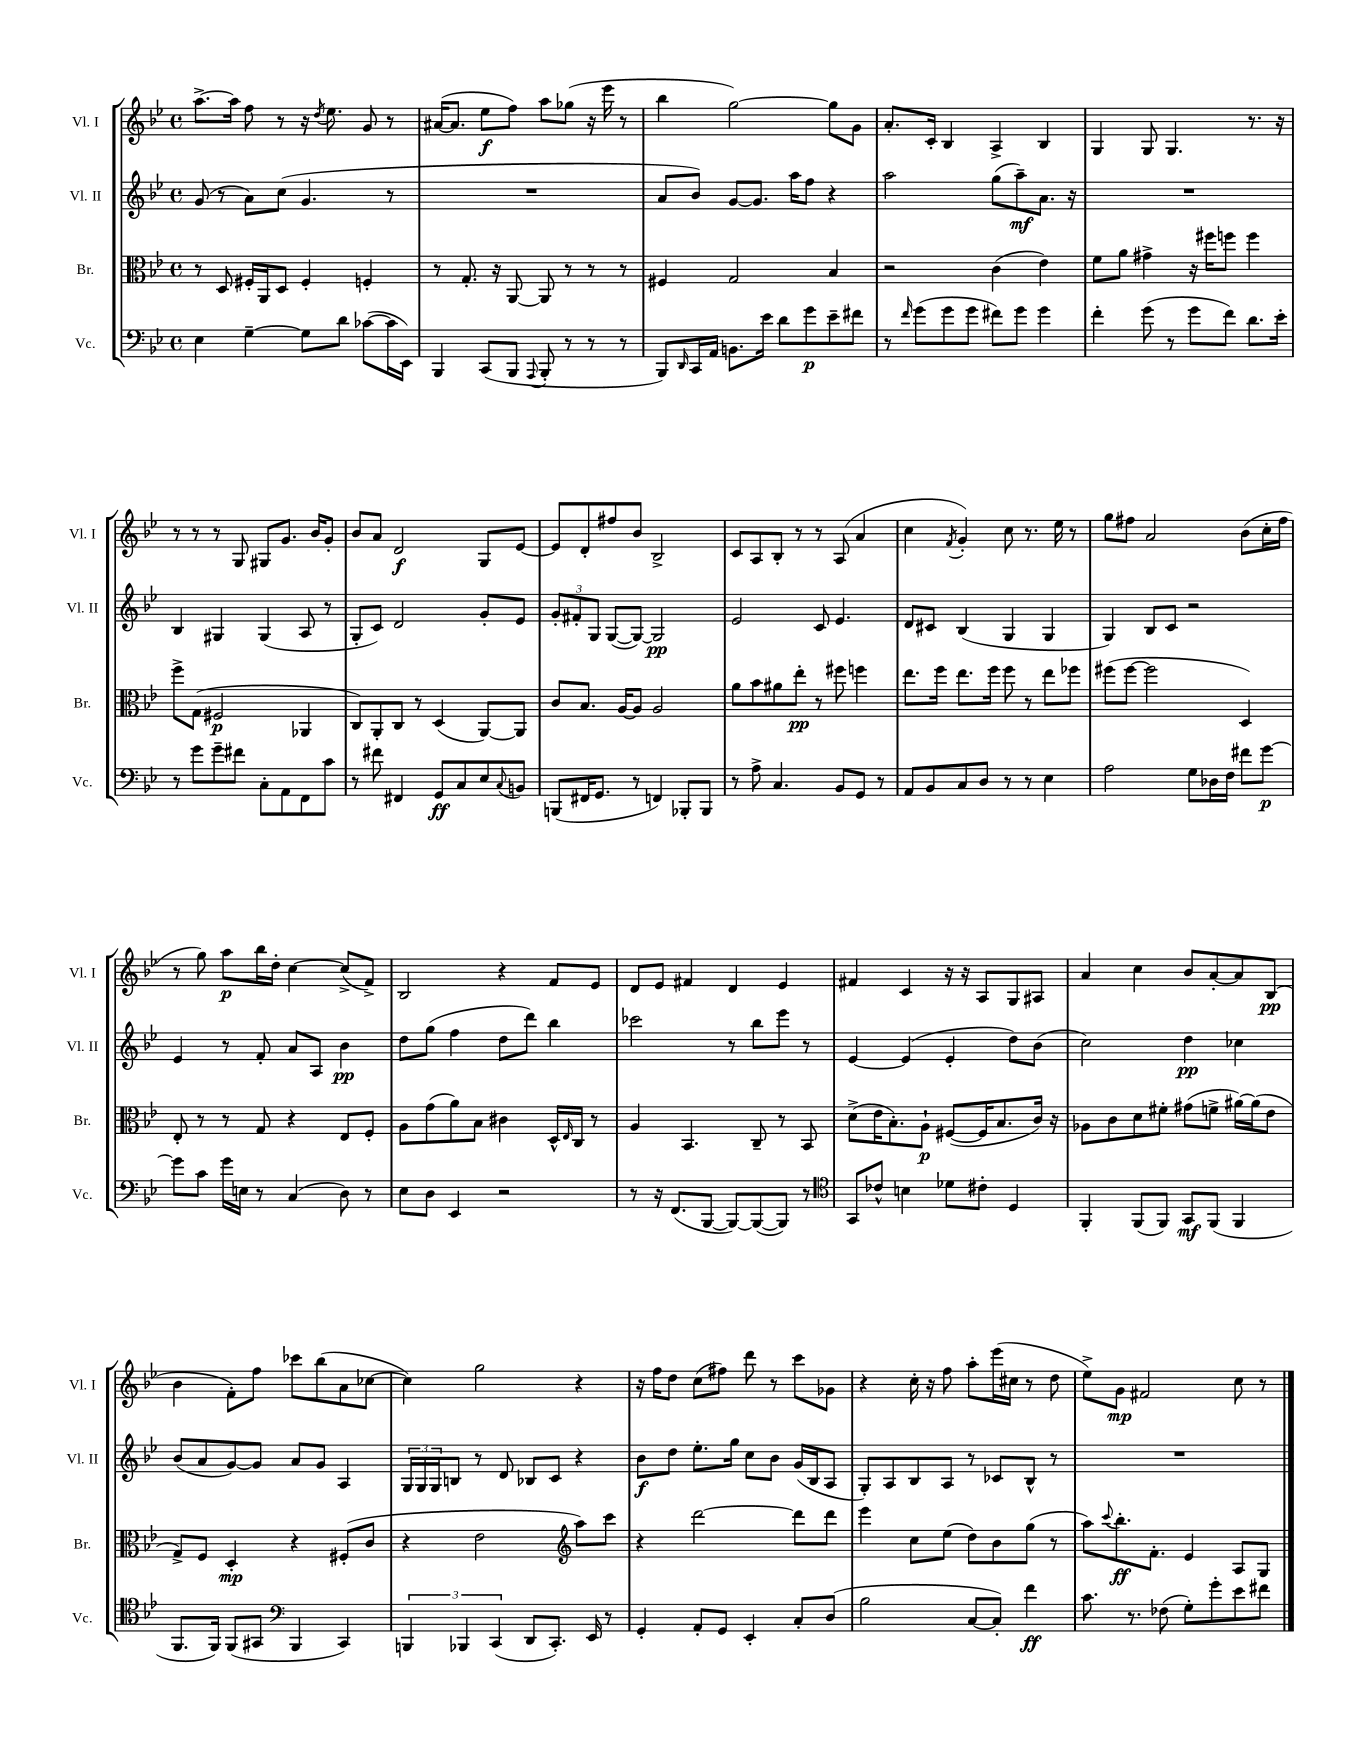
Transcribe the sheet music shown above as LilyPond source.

<<
\new StaffGroup <<
\new Staff = "s0" \with { instrumentName = "Vl. I" shortInstrumentName = "Vl. I" } {
    \clef treble \key bes \major \defaultTimeSignature \time 4/4
    a''8.~-> a''16 f''8 r8 r16 \acciaccatura { d''8 } ees''8. g'8 r8 |
    ais'16~( ais'8. ees''8\f f''8) a''8 ges''8( r16 ees'''16 r8 |
    bes''4 g''2~) g''8 g'8 |
    a'8.-. c'16-. bes4 a4-> bes4 |
    g4 g8 g4. r8. r16 |
    r8 r8 r8 g8 gis8 g'8. bes'16 g'8-. |
    bes'8 a'8 d'2\f g8 ees'8~ |
    ees'8 d'8-. fis''8 bes'8 bes2-> |
    c'8 a8 bes8-. r8 r8 a8( a'4 |
    c''4 \acciaccatura { f'8 } g'4-.) c''8 r8. ees''16 r8 |
    g''8 fis''8 a'2 bes'8( c''16-. fis''16 |
    r8 g''8) a''8\p bes''16 d''16-. c''4~ c''8->( f'8->) |
    bes2 r4 f'8 ees'8 |
    d'8 ees'8 fis'4 d'4 ees'4 |
    fis'4 c'4 r16 r16 a8 g8 ais8 |
    a'4 c''4 bes'8 a'8~-. a'8 bes8\pp( |
    bes'4 f'8-.) f''8 ces'''8 bes''8( a'8 ces''8~ |
    ces''4) g''2 r4 |
    r16 f''16 d''8 c''8( fis''8) d'''8 r8 c'''8 ges'8 |
    r4 c''16-. r16 f''8 a''8-. ees'''16( cis''16 r8 d''8 |
    ees''8->) g'8\mp fis'2 c''8 r8 \bar "|." |
}
\new Staff = "s1" \with { instrumentName = "Vl. II" shortInstrumentName = "Vl. II" } {
    \clef treble \key bes \major \defaultTimeSignature \time 4/4
    g'8( r8 a'8) c''8( g'4. r8 |
    R1 |
    a'8 bes'8) g'8~ g'8. a''16 f''8 r4 |
    a''2 g''8( a''8--\mf) a'8. r16 |
    R1 |
    bes4 gis4 gis4( a8 r8 |
    g8-. c'8) d'2 g'8-. ees'8 |
    \tuplet 3/2 { g'8-. fis'8-. g8 } g8~( g8~) g2\pp |
    ees'2 c'8 ees'4. |
    d'8 cis'8 bes4( g4 g4 |
    g4) bes8 c'8 r2 |
    ees'4 r8 f'8-. a'8 a8 bes'4\pp |
    d''8 g''8( f''4 d''8 d'''8) bes''4 |
    ces'''2 r8 bes''8 ees'''8 r8 |
    ees'4~ ees'4( ees'4-. d''8) bes'8( |
    c''2) d''4\pp ces''4 |
    bes'8( a'8 g'8~) g'8 a'8 g'8 a4 |
    \tuplet 3/2 { g16 g16 g16 } b8 r8 d'8 bes8 c'8 r4 |
    bes'8\f d''8 ees''8.-. g''16 c''8 bes'8 g'16( bes16 a8 |
    g8-.) a8 bes8 a8 r8 ces'8 bes8-^ r8 |
    R1 \bar "|." |
}
\new Staff = "s2" \with { instrumentName = "Br." shortInstrumentName = "Br." } {
    \clef alto \key bes \major \defaultTimeSignature \time 4/4
    r8 d8 fis16-. a,16 d8 fis4-. f4-. |
    r8 g8.-. r16 a,8~ a,8 r8 r8 r8 |
    fis4 g2 bes4 |
    r2 c'4( ees'4) |
    f'8 a'8 gis'4-> r16 fis''16 f''8 f''4 |
    f''8-> g8( fis2\p aes,4 |
    c8) a,8-. c8 r8 d4( a,8~) a,8 |
    c'8 bes8. a16~ a8 a2 |
    a'8 bes'8 ais'8 ees''8-.\pp r8 fis''8 f''4 |
    ees''8. f''16 ees''8. f''16 f''8 r8 ees''8 fes''8 |
    fis''8( fis''8~ fis''2 d4) |
    ees8-. r8 r8 g8 r4 ees8 f8-. |
    a8 g'8( a'8) bes8 cis'4 d16-^ \grace { ees16 } c16 r8 |
    a4 bes,4. c8-- r8 bes,8 |
    d'8->( ees'16 bes8.-.) a8-!\p fis8~( fis16 bes8. c'16) r16 |
    aes8 c'8 d'8 fis'8-. gis'8( f'8-> ais'16~) ais'16( ees'8 |
    g8->) f8 d4-.\mp r4 fis8-.( c'8 |
    r4 ees'2 \clef treble a''8) c'''8 |
    r4 d'''2~ d'''8 d'''8 |
    ees'''4 c''8 ees''8( d''8) bes'8 g''8( r8 |
    a''8) \appoggiatura { c'''8 } bes''8.-.\ff f'8.-. ees'4 a8 g8 \bar "|." |
}
\new Staff = "s3" \with { instrumentName = "Vc." shortInstrumentName = "Vc." } {
    \clef bass \key bes \major \defaultTimeSignature \time 4/4
    ees4 g4~-- g8 d'8 ces'8~( ces'16 ees,16) |
    bes,,4 c,8( bes,,8 \appoggiatura { a,,8 } bes,,8-. r8 r8 r8 |
    bes,,8) \grace { d,16 } c,16 a,16 b,8. ees'16 d'8 g'8\p ees'8-- fis'8 |
    r8 \grace { f'16 } g'8( g'8 g'8 fis'8) g'8 g'4 |
    f'4-. g'8( r8 g'8 f'8) d'8. ees'16-. |
    r8 g'8 g'8-- fis'8 c8-. a,8 f,8 c'8 |
    r8 fis'8 fis,4 g,8\ff c8 ees8 \appoggiatura { c8 } b,8 |
    b,,8( fis,16 g,8. r8 f,4) bes,,8-. bes,,8 |
    r8 a8-> c4. bes,8 g,8 r8 |
    a,8 bes,8 c8 d8 r8 r8 ees4 |
    a2 g8 des16 f16 fis'8 g'8~\p |
    g'8 c'8 g'16 e16 r8 c4( d8) r8 |
    ees8 d8 ees,4 r2 |
    r8 r16 f,8.( bes,,8~ bes,,8~) bes,,8~( bes,,8) r8 |
    \clef tenor g,8 ces'8-^ b4 des'8 cis'8-. d4 |
    f,4-. f,8( f,8) g,8\mf f,8( f,4 |
    f,8. f,16) f,8( gis,8 \clef bass bes,,4 c,4) |
    \tuplet 3/2 { b,,4 bes,,4 c,4( } d,8 c,8.-.) ees,16 r8 |
    g,4-. a,8-. g,8 ees,4-. c8-. d8( |
    bes2 c8~ c8-.) f'4\ff |
    c'8. r8. fes8( g8-.) g'8-. ees'8 fis'8 \bar "|." |
}
>>
>>
\layout { \context { \Score \remove "Bar_number_engraver" } }
